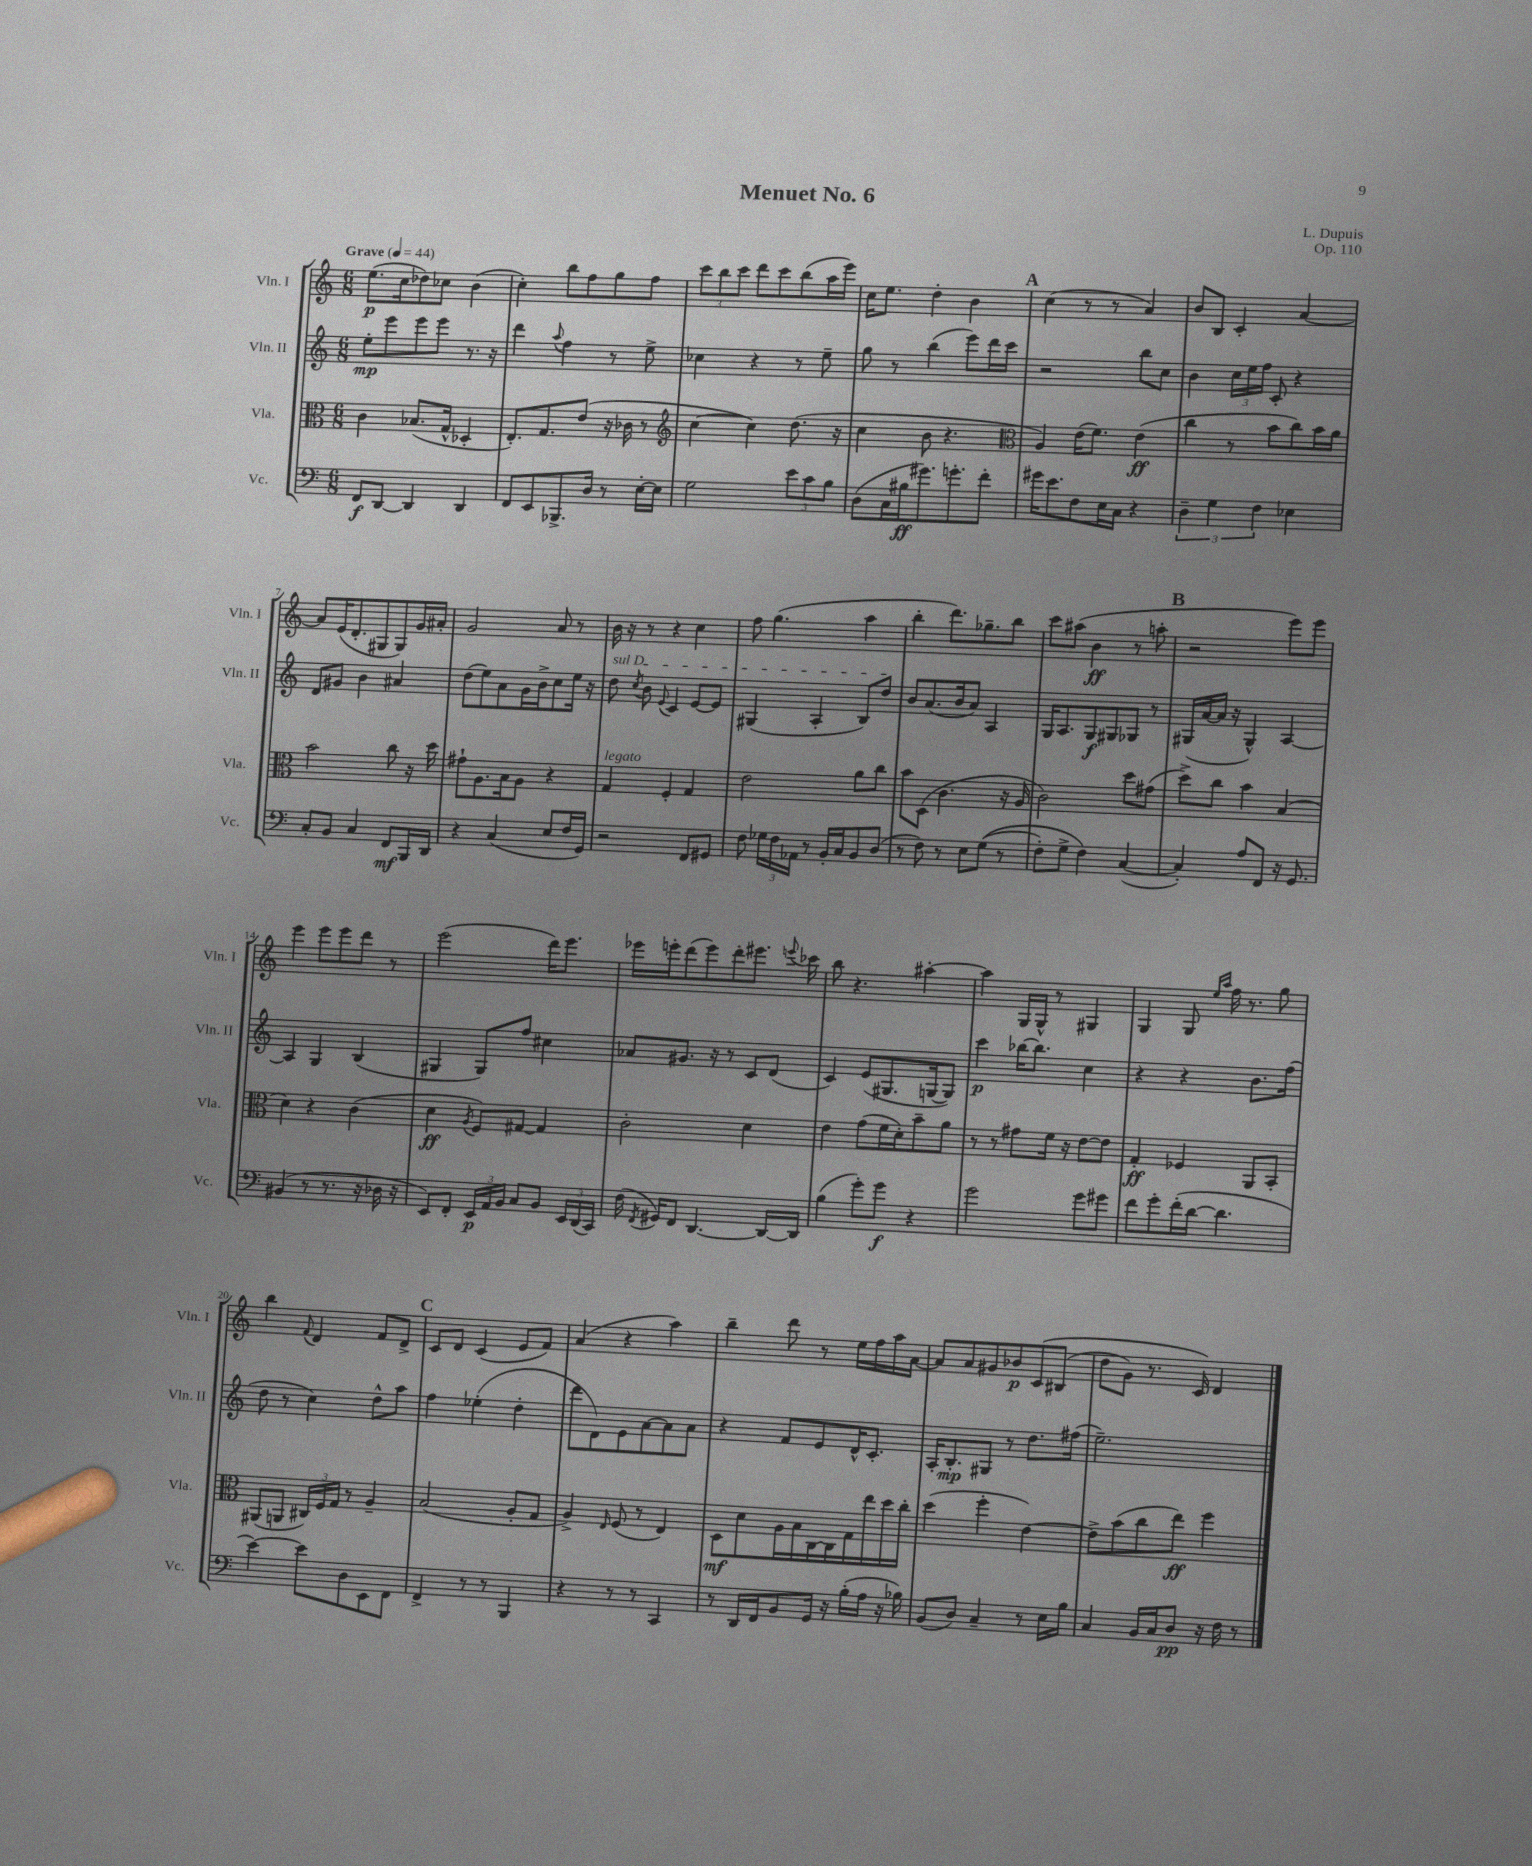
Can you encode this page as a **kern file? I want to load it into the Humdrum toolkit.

**kern	**dynam	**kern	**dynam	**kern	**dynam	**kern	**dynam
*part4	*part4	*part3	*part3	*part2	*part2	*part1	*part1
*staff4	*staff4	*staff3	*staff3	*staff2	*staff2	*staff1	*staff1
*I"Vc.	*	*I"Vla.	*	*I"Vln. II	*	*I"Vln. I	*
*I'Vc.	*	*I'Vla.	*	*I'Vln. II	*	*I'Vln. I	*
*clefF4	*	*clefC3	*	*clefG2	*	*clefG2	*
*k[]	*	*k[]	*	*k[]	*	*k[]	*
*M6/8	*	*M6/8	*	*M6/8	*	*M6/8	*
*MM44	*	*MM44	*	*MM44	*	*MM44	*
=1	=1	=1	=1	=1	=1	=1	=1
!	!	!	!	!	!	!LO:TX:a:B:t=Grave	!
8FF/L	f	4c\	.	8ee'\L	mp	(8.ee\L	p
[8DD/J	.	.	.	8eee\	.	.	.
.	.	.	.	.	.	16cc\k	.
4DD/]	.	(8.B-X/L	.	8eee\	.	8dd-X\)	.
.	.	.	.	8eee\J	.	8cc-X\J	.
.	.	16G^^/Jk	.	.	.	.	.
4DD/	.	4D-X'/	.	8.r	.	(4b\	.
.	.	.	.	16r	.	.	.
=2	=2	=2	=2	=2	=2	=2	=2
8FF/L	.	8.E'/L)	.	4ddd\	.	4cc'\)	.
8EE/	.	.	.	.	.	.	.
.	.	8.G/	.	.	.	.	.
.	.	.	.	8qqaa/	.	.	.
8.BBB-X^/	.	.	.	4ff\	.	8bb\L	.
.	.	(8e/J	.	.	.	8ff\	.
16D/Jk	.	.	.	.	.	.	.
8r	.	16r	.	8r	.	8gg\	.
.	.	16c-X\	.	.	.	.	.
[16E'\LL	.	8r	.	8ee^\	.	8ff\J	.
16E\JJ]	.	.	.	.	.	.	.
=3	=3	=3	=3	=3	=3	=3	=3
*	*	*clefG2	*	*	*	*	*
2G\	.	[4cc\	.	4cc-X\	.	12ccc\L	.
.	.	.	.	.	.	12bb\	.
.	.	.	.	.	.	12ccc\J	.
.	.	4cc\])	.	4r	.	8ddd\L	.
.	.	.	.	.	.	8ccc\	.
12e\L	.	(8.dd\	.	8r	.	(8bb\	.
12c\	.	.	.	.	.	.	.
.	.	.	.	8ee~\	.	16aa\L	.
12B\J	.	.	.	.	.	.	.
.	.	16r	.	.	.	16eee\JJ)	.
=4	=4	=4	=4	=4	=4	=4	=4
(8D\L	.	4cc\	.	8gg\	.	16cc\KL	.
.	.	.	.	.	.	8.ee\J	.
16C\L	.	.	.	8r	.	.	.
16B#X\J	ff	.	.	.	.	.	.
8.g#X\)	.	8b\	.	(4bb\	.	4dd'\	.
.	.	4.r	.	.	.	.	.
8.gn'\	.	.	.	.	.	.	.
.	.	.	.	8eee\L)	.	4b\	.
8f'\J	.	.	.	16ddd\L	.	.	.
.	.	.	.	16ccc\JJ	.	.	.
!!LO:REH:place=s1:t=A
=5	=5	=5	=5	=5	=5	=5	=5
*	*	*clefC3	*	*	*	*	*
16g#X\KL	.	4A/)	.	2r	.	(4cc\	.
8.e\	.	.	.	.	.	.	.
8F\	.	(16e\KL	.	.	.	8r	.
.	.	8.f\J)	.	.	.	.	.
16E\L	.	.	.	.	.	8r	.
16C\JJ	.	.	.	.	.	.	.
4r	.	(4e\	ff	8bb\L	.	4a/)	.
.	.	.	.	8cc\J	.	.	.
=6	=6	=6	=6	=6	=6	=6	=6
6D~\	.	4cc\	.	4b\	.	8b/L	.
.	.	.	.	.	.	8B/J	.
6G\	.	.	.	.	.	.	.
.	.	8r	.	24cc\LL	.	4c'/	.
.	.	.	.	24ee\	.	.	.
6F\	.	.	.	24ff\JJ	.	.	.
.	.	8b\L	.	8c'/	.	.	.
4E-X\	.	8cc\)	.	4r	.	[4a/	.
.	.	16b\L	.	.	.	.	.
.	.	16a\JJ	.	.	.	.	.
!!LO:LB:g=z
=7	=7	=7	=7	=7	=7	=7	=7
8C'/L	.	2b\	.	8d/L	.	8a/L]	.
8BB/J	.	.	.	8g#X/J	.	(16e/K	.
.	.	.	.	.	.	8.d'/	.
4C/	.	.	.	4b\	.	.	.
.	.	.	.	.	.	8G#X/	.
8FF/L	mf	8cc\	.	4a#X/	.	8G#/)	.
16BBB/L	.	16r	.	.	.	16g/L	.
16DD/JJ	.	16dd\	.	.	.	16a#X'/JJ	.
=8	=8	=8	=8	=8	=8	=8	=8
4r	.	8g#X`\L	.	(8dd\L	.	2g/	.
.	.	8.A\	.	8ee\)	.	.	.
(4C/	.	.	.	8a\	.	.	.
.	.	16B\k	.	.	.	.	.
.	.	8A\J	.	16g\L	.	.	.
.	.	.	.	16b^\J	.	.	.
8E/L	.	4r	.	8cc\	.	8a/	.
16F/L	.	.	.	16ee\Jk	.	8r	.
16GG/JJ)	.	.	.	16r	.	.	.
=9	=9	=9	=9	=9	=9	=9	=9
!	!	!	!	!LO:TX:a:i:t=sul D	!	!	!
!	!	!LO:TX:a:i:t=legato	!	!	!	!	!
2r	.	4G/	.	8dd\	.	16b\	.
.	.	.	.	.	.	16r	.
.	.	.	.	8qcc/	.	.	.
.	.	.	.	8b\	.	8r	.
.	.	.	.	8qqe/	.	.	.
.	.	4F'/	.	4c/	.	4r	.
8FF/L	.	4G/	.	[8e/L	.	4cc\	.
8GG#X/J	.	.	.	8e/J]	.	.	.
=10	=10	=10	=10	=10	=10	=10	=10
8F\	.	2e\	.	(4G#X/	.	8ff\	.
24G-X\LL	.	.	.	.	.	(4.gg\	.
24F\	.	.	.	.	.	.	.
24AA-X\JJ	.	.	.	.	.	.	.
8r	.	.	.	4A'/	.	.	.
16BB'/LL	.	.	.	.	.	.	.
16C/J	.	.	.	.	.	.	.
8BB/	.	8a\L	.	8B/L)	.	4aa\	.
(8D/J	.	8cc\J	.	8dd/J	.	.	.
=11	=11	=11	=11	=11	=11	=11	=11
8r	.	8b\L	.	8b/L	.	4bb'\	.
8F\)	.	(8D\J	.	(8.a/	.	.	.
8r	.	4.c\	.	.	.	8.ddd\L)	.
.	.	.	.	16b/k	.	.	.
8E\L	.	.	.	8a/J)	.	.	.
.	.	.	.	.	.	8.gg-X~\	.
((8G\J	.	.	.	4A/	.	.	.
8r	.	16r	.	.	.	8bb\J	.
.	.	16A/	.	.	.	.	.
=12	=12	=12	=12	=12	=12	=12	=12
8F'\L)	.	2c\)	.	16G/KL	.	8ccc\L	.
.	.	.	.	8.A/	.	.	.
8G^\J	.	.	.	.	.	(8aa#X\J	.
4F\)	.	.	.	8G/	f	4b\	ff
.	.	.	.	8G#X/	.	.	.
([4C/	.	8dd\L	.	8G-X/J	.	8r	.
.	.	(8g#X\J	.	8r	.	8aan'\	.
!!LO:REH:place=s1:t=B
=13	=13	=13	=13	=13	=13	=13	=13
4C'/])	.	8dd^\L)	.	(16G#X/LL	.	2r	.
.	.	.	.	[16a/	.	.	.
.	.	8cc\J	.	16a/JJ]	.	.	.
.	.	.	.	16r	.	.	.
8A/L	.	4b\	.	4G#^^/)	.	.	.
8FF/J	.	.	.	.	.	.	.
16r	.	(4B/	.	[4A/	.	8eee\L)	.
8.GG/	.	.	.	.	.	.	.
.	.	.	.	.	.	8eee\J	.
!!LO:LB:g=z
=14	=14	=14	=14	=14	=14	=14	=14
(4BB#X/	.	4d\)	.	4A/]	.	4eee\	.
8r	.	4r	.	4G/	.	8eee\L	.
8.r	.	.	.	.	.	8eee\	.
.	.	(4c\	.	(4B/	.	8ddd\J	.
16r	.	.	.	.	.	.	.
16D-X\	.	.	.	.	.	8r	.
16r	.	.	.	.	.	.	.
=15	=15	=15	=15	=15	=15	=15	=15
8EE/L)	.	4d\	ff	4G#X/	.	(2eee\	.
8FF'/J	.	.	.	.	.	.	.
.	.	8qA/	.	.	.	.	.
24EE/LL	p	8F/L)	.	8G#/L)	.	.	.
24AA/	.	.	.	.	.	.	.
24BB/JJ	.	.	.	.	.	.	.
8C/L	.	[8G#X/J	.	8ff/J	.	.	.
8BB/J	.	4G#/]	.	4cc#X\	.	16ddd\KL)	.
.	.	.	.	.	.	8.eee\J	.
24EE/LL	.	.	.	.	.	.	.
(24DD/	.	.	.	.	.	.	.
24CC/JJ)	.	.	.	.	.	.	.
=16	=16	=16	=16	=16	=16	=16	=16
(16F\	.	2c'\	.	8a-X/L	.	16eee-X\LL	.
8qFF/	.	.	.	.	.	.	.
16GG#X/KL)	.	.	.	.	.	16eeen'\J	.
8FF/J	.	.	.	8.g#X/J	.	(8ddd\	.
[4.DD/	.	.	.	.	.	8eee\)	.
.	.	.	.	16r	.	.	.
.	.	.	.	8r	.	8ddd'\	.
.	.	4d\	.	8c/L	.	8.eee#X\J	.
16DD/LL_	.	.	.	(8d/J	.	.	.
.	.	.	.	.	.	8qqeeen/	.
16DD/JJ]	.	.	.	.	.	16ccc-X\	.
=17	=17	=17	=17	=17	=17	=17	=17
(4B\	.	4e\	.	4c/)	.	8bb\	.
.	.	.	.	.	.	4.r	.
8g'\L)	.	(8g\L	.	(8e/L	.	.	.
8g\J	f	16f\L	.	8.G#X/	.	.	.
.	.	16d'\J)	.	.	.	.	.
4r	.	8b~\	.	.	.	[4aa#X'\	.
.	.	.	.	[16Gn/k	.	.	.
.	.	8a\J	.	8G/J])	.	.	.
=18	=18	=18	=18	=18	=18	=18	=18
2g\	.	8r	.	4ccc\	p	4aa#\]	.
.	.	8r	.	.	.	.	.
.	.	8g#X\L	.	[16bb-X\KL	.	16G/LL	.
.	.	.	.	8.bb-\J]	.	16G^^/JJ	.
.	.	16f\Jk	.	.	.	8r	.
.	.	16r	.	.	.	.	.
8g\L	.	[8e\L	.	4cc\	.	4G#X/	.
8g#X\J	.	8e\J]	.	.	.	.	.
=19	=19	=19	=19	=19	=19	=19	=19
8f\L	.	4G'/	ff	4r	.	4G/	.
8g'\	.	.	.	.	.	.	.
(16f'\L	.	4F-X/	.	4r	.	8G/	.
[16d\JJ	.	.	.	.	.	.	.
.	.	.	.	.	.	16qqee/LL	.
.	.	.	.	.	.	16qqaa/JJ	.
4.d\]	.	.	.	.	.	16ff\	.
.	.	.	.	.	.	8.r	.
.	.	8AA/L	.	8.b\L	.	.	.
.	.	8BB'/J	.	.	.	8gg\	.
.	.	.	.	(16ff\Jk	.	.	.
!!LO:LB:g=z
=20	=20	=20	=20	=20	=20	=20	=20
[4e\)	.	(8AA#X/L	.	8dd\	.	4bb\	.
.	.	8AAn/J	.	8r	.	.	.
.	.	.	.	.	.	8qqf/	.
8e\L]	.	24C#X/LL)	.	4cc\)	.	4d/	.
.	.	24F/	.	.	.	.	.
.	.	24G/JJ	.	.	.	.	.
8D\	.	8r	.	.	.	.	.
8EE\	.	4A~/	.	8dd^^\L	.	8f/L	.
8FF\J	.	.	.	8aa\J	.	8d^/J	.
!!LO:REH:place=s1:t=C
=21	=21	=21	=21	=21	=21	=21	=21
4FF^/	.	(2B/	.	4ff\	.	8c/L	.
.	.	.	.	.	.	8d/J	.
8r	.	.	.	(4ee-X'\	.	(4c/	.
8r	.	.	.	.	.	.	.
4BBB/	.	8A'/L	.	4dd'\	.	8e/L	.
.	.	8G/J	.	.	.	8f/J)	.
=22	=22	=22	=22	=22	=22	=22	=22
4r	.	4A^/)	.	8ddd\L	.	(4a/	.
.	.	.	.	8d\)	.	.	.
.	.	16qqE/	.	.	.	.	.
8r	.	(8F/	.	8e\	.	4r	.
8r	.	8r	.	[8a\	.	.	.
4CC/	.	4E/)	.	8a\]	.	4aa\)	.
.	.	.	.	8a\J	.	.	.
=23	=23	=23	=23	=23	=23	=23	=23
8r	.	8D\L	mf	4r	.	4bb~\	.
16DD/LL	.	8d\	.	.	.	.	.
16FF/J	.	.	.	.	.	.	.
8BB/	.	16A\L	.	8f/L	.	8ddd\	.
.	.	16B\	.	.	.	.	.
16GG/Jk	.	[16C\	.	8e/	.	8r	.
16r	.	16C\]	.	.	.	.	.
(16B'\LL	.	16G\	.	16d^^/K	.	16ee\LL	.
16A\JJ	.	16ee\	.	8.c'/J	.	16ff\	.
16r	.	16dd\	.	.	.	16aa\	.
16B-X\)	.	16cc'\JJ	.	.	.	[16a\JJ	.
=24	=24	=24	=24	=24	=24	=24	=24
(8BB/L	.	(4dd\	.	16A'/KL	.	8a/L]	.
.	.	.	.	8.B'/	mp	.	.
8D/J)	.	.	.	.	.	8a/	.
4C~/	.	4ff'\	.	8G#X/J	.	8g#X/	.
.	.	.	.	8r	.	8b-X/	p
8r	.	[4e\)	.	8.dd\L	.	(8c/	.
16E\LL	.	.	.	.	.	(8B#X/J	.
16B\JJ	.	.	.	(16ff#X\Jk	.	.	.
=25	=25	=25	=25	=25	=25	=25	=25
4C/	.	8e^\L]	.	2.ee~\)	.	8dd\L	.
.	.	(8b\	.	.	.	8g\J)	.
16BB/LL	.	8cc\	.	.	.	8.r	.
16C/J	.	.	.	.	.	.	.
8D/J	pp	8ee\J)	ff	.	.	.	.
.	.	.	.	.	.	16c/)	.
16r	.	4ff\	.	.	.	4d/	.
16F\	.	.	.	.	.	.	.
8r	.	.	.	.	.	.	.
==	==	==	==	==	==	==	==
*-	*-	*-	*-	*-	*-	*-	*-
